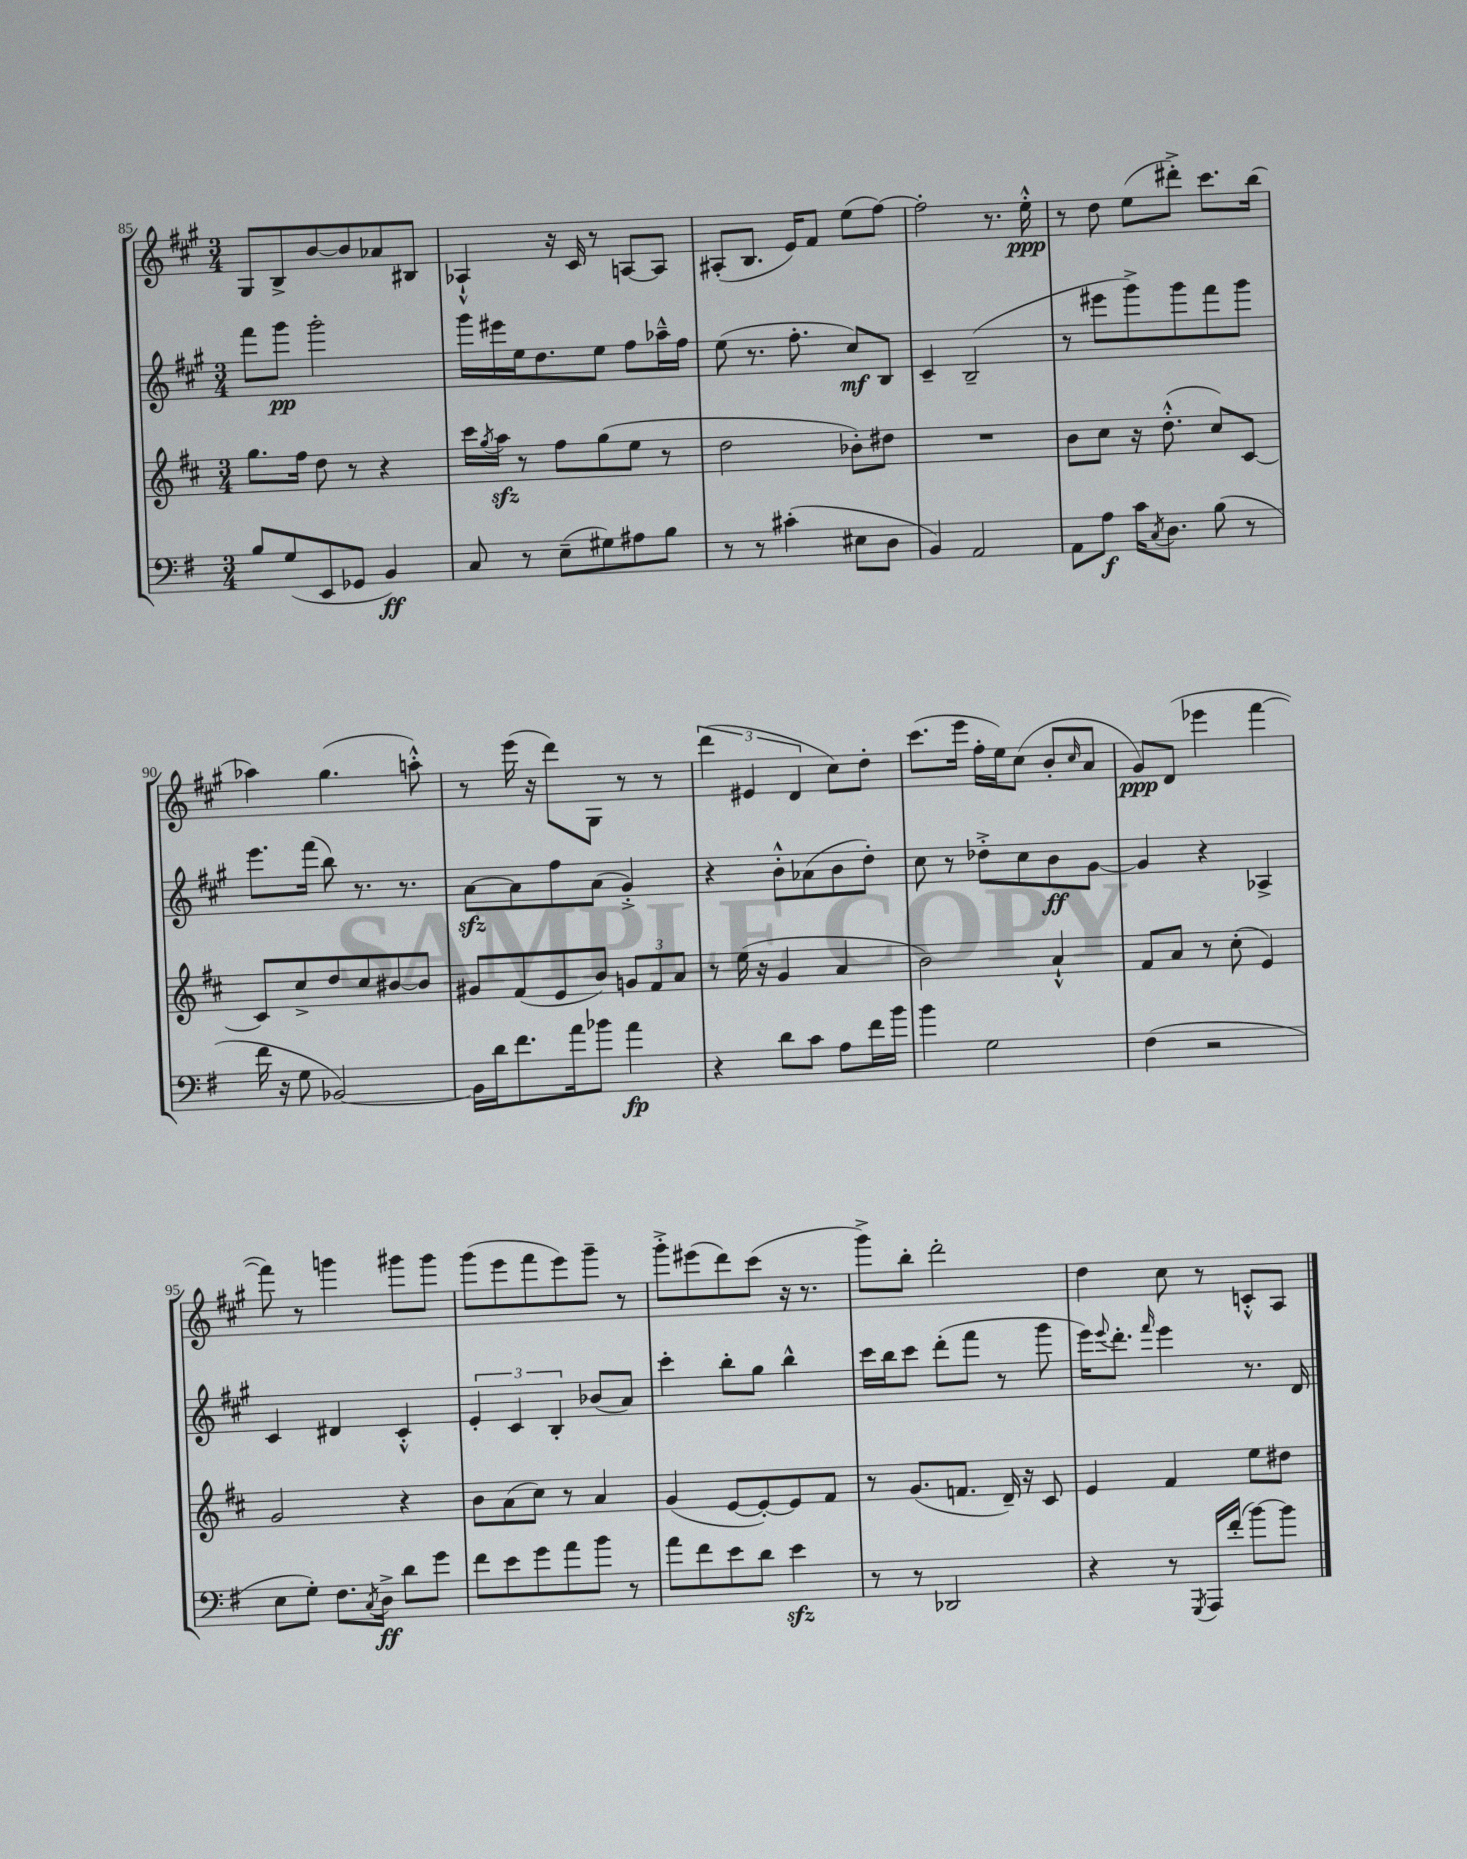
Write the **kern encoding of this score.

**kern	**kern	**kern	**kern
*staff4	*staff3	*staff2	*staff1
*clefF4	*clefG2	*clefG2	*clefG2
*k[f#]	*k[f#c#]	*k[f#c#g#]	*k[f#c#g#]
*M3/4	*M3/4	*M3/4	*M3/4
8B	8.gg	8fff#	8G#
(8G	.	8ggg#	8B^
.	16ff#	.	.
8EE	8dd	2ggg#'	[8b
8GG-	8r	.	8b]
4BB)	4r	.	8a-
.	.	.	8B#
=	=	=	=
8C	16ccc#	16ggg#	4A-`^^
.	8qgg	.	.
.	16aa	16eee#	.
8r	8r	16ee	.
.	.	8.dd	.
(8E~	8ff#	.	16r
.	.	.	16c#
8G#)	(8gg	8ee	8r
8A#	8ee	8ff#	[8A
8B	8r	16aa-~^^	8A]
.	.	16ff#	.
=	=	=	=
8r	2dd	(8ee	(8A#'
8r	.	8.r	8.B
(4c#'	.	.	.
.	.	8.ff#'	16e)
.	.	.	8f#
8E#	8b-')	8cc#)	(8ee
8D	8dd#	8B	[8ff#)
=	=	=	=
4BB)	2.r	4c#~	2ff#']
2AA	.	(2B~	.
.	.	.	8.r
.	.	.	16ee'^^
=	=	=	=
8AA	8b	8r	8r
8A	8cc#	8eee#	8dd
16c	16r	8ggg#^)	(8ee
8qC	.	.	.
8.D	(8.dd'^^	.	.
.	.	8ggg#	8ddd#'^)
(8B	8cc#)	8fff#	8.ccc#
8r	[8c#	8ggg#	.
.	.	.	(16bb
=	=	=	=
16f#	8c#]	8.eee	4aa-)
16r	.	.	.
8G	8cc#^	.	.
.	.	(16fff#	.
[2BB-)	8dd	8bb)	(4.gg#
.	8cc#	8.r	.
.	[8b#	.	.
.	.	8.r	.
.	8b#]	.	8aa'^^)
=	=	=	=
16BB-]	8g#	[8a	8r
16d	.	.	.
8.f#	(8f#	8a]	(16eee
.	.	.	16r
.	8e	8ff#	8ddd)
16a	.	.	.
8b-	8b)	(8a	8G#
4a	12g	4g#'^)	8r
.	12f#	.	.
.	.	.	8r
.	12a	.	.
=	=	=	=
4r	8r	4r	(6ddd
.	(16ee	.	.
.	.	.	6e#
.	16r	.	.
8d	4g	8b'^^	.
.	.	.	6d
8c	.	(8a-	.
8A	4a	8b	8cc#)
16f#	.	8dd')	8dd'
16b	.	.	.
=	=	=	=
4b	2b)	8cc#	(8.ccc#
.	.	8r	.
.	.	.	16eee
2G	.	8dd-'^	16ff#'
.	.	.	16ee)
.	.	8cc#	(8cc#
.	4a`^^	8b	8b'
.	.	.	16qqcc#
.	.	[8g#	8a
=	=	=	=
(4F#	8f#	4g#]	8g#)
.	8a	.	(8d
2r	8r	4r	4eee-
.	(8cc#'	.	.
.	4e)	4A-^	[4fff#
=	=	=	=
8E	2g	4c#	8fff#])
8G')	.	.	8r
8.F#	.	4d#	4ggg
8qC	.	.	.
16D^	.	.	.
8d	4r	4c#'^^	8ggg#
8g	.	.	8ggg#
=	=	=	=
8f#	8b	6e'	(8ggg#
8e	(8a	.	8eee
.	.	6c#	.
8g	8cc#)	.	8fff#
.	.	6B'	.
8a	8r	.	8eee)
8b	4a	(8b-	8ggg#~
8r	.	8a)	8r
=	=	=	=
8a	(4g	4ccc#'	8ggg#'^
8f#	.	.	(8eee#
8e	[8e	8bb'	8ddd)
8d	8e'_)	8gg#	(8ccc#
4e	8e]	4bb^^	16r
.	.	.	8.r
.	8f#	.	.
=	=	=	=
8r	8r	16ccc#	8ggg#^)
.	.	16bb	.
8r	(8.g	8ccc#	8bb'
2DD-	.	(8ddd'	2ddd'
.	8.f	.	.
.	.	8fff#	.
.	16d~)	8r	.
.	16r	.	.
.	8c#	8ggg#	.
=	=	=	=
4r	4e	16eee)	4dd
.	.	8qqeee	.
.	.	8.ddd'	.
.	.	16qqfff#	.
8r	4f#	4eee	8cc#
8qGGG	.	.	.
16AAA	.	.	8r
(16f#'	.	.	.
[8b)	8ee	8.r	8c'^^
8b]	8dd#	.	8A
.	.	16d	.
==	==	==	==
*-	*-	*-	*-
